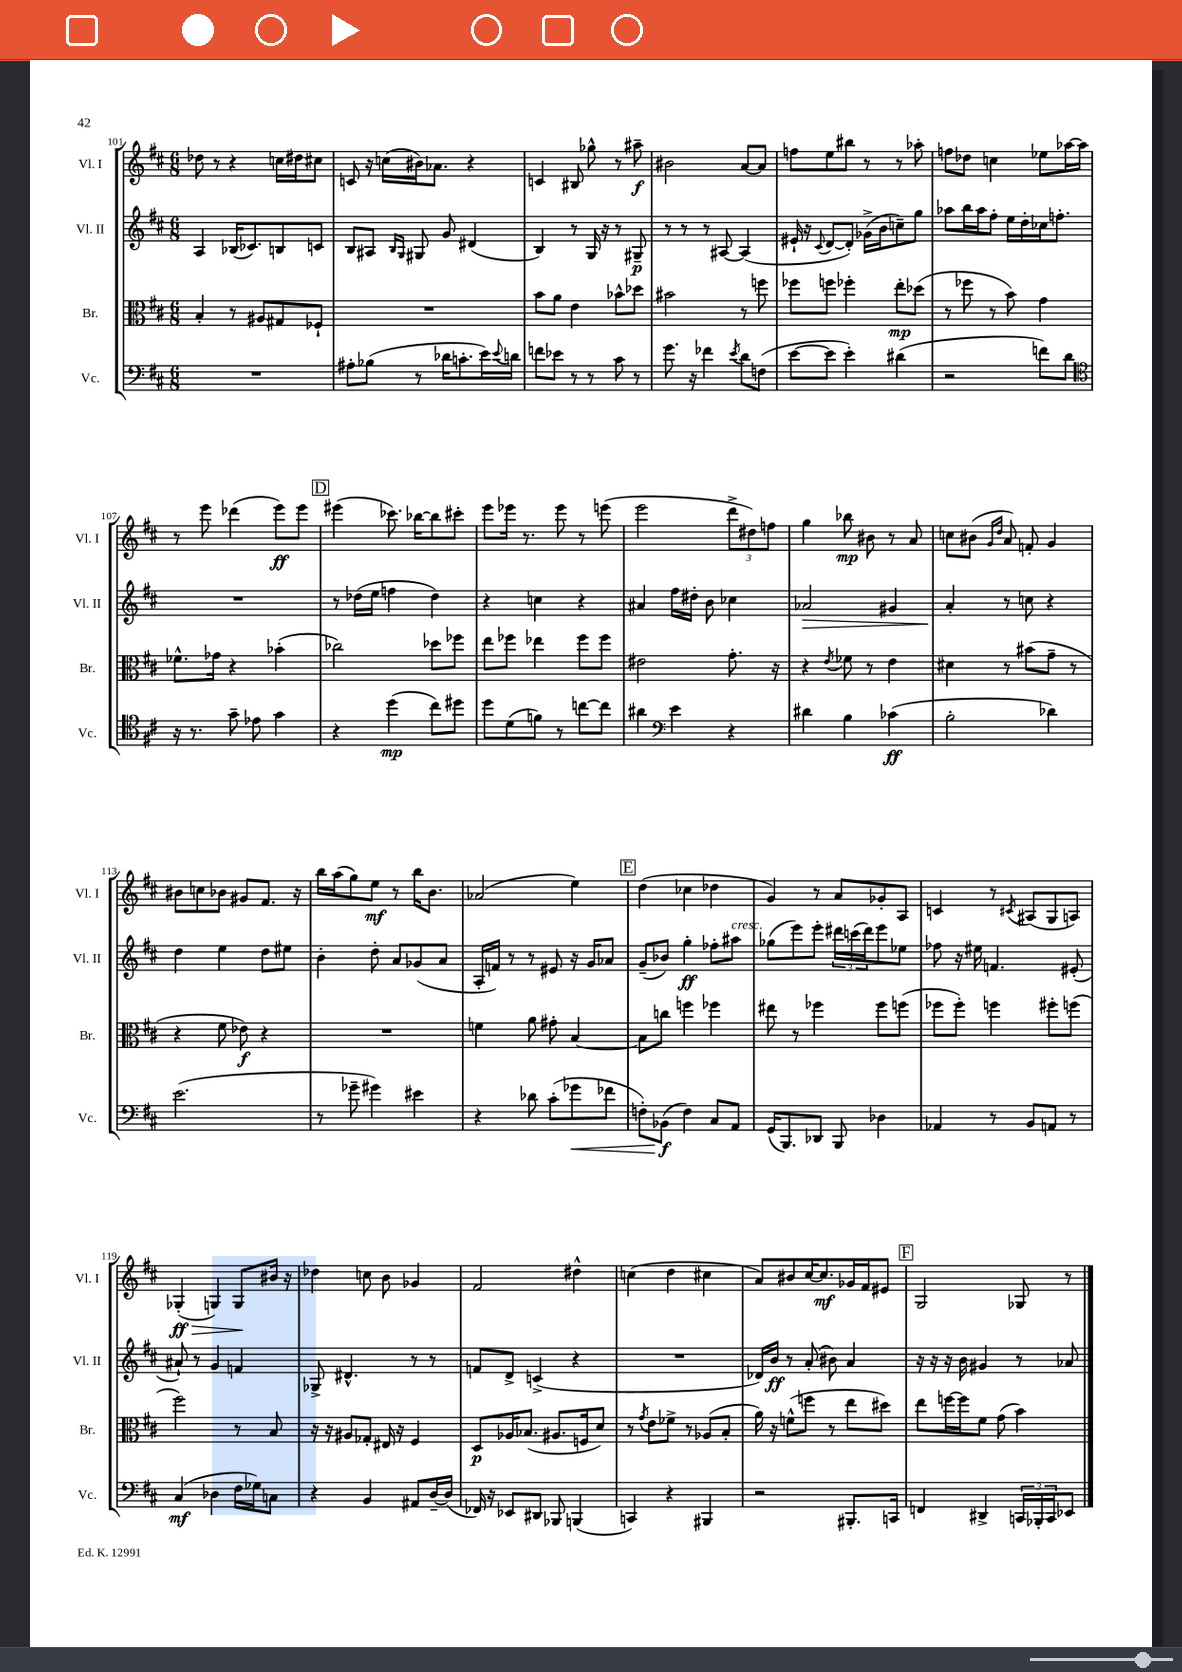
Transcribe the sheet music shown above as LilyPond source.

<<
\new StaffGroup <<
\new Staff = "s0" \with { instrumentName = "Vl. I" shortInstrumentName = "Vl. I" } {
    \clef treble \key d \major \numericTimeSignature \time 6/8
    des''8 r8 r4 c''16 dis''16 cis''8 |
    c'8 r16 c''16( bis'16) aes'8. r4 |
    c'4 bis8 ges''8-^ r8 ais''8--\f |
    bis'2 a'8~ a'8 |
    f''8 e''8 bis''8 r8 r8 aes''8-. |
    f''8 des''8 c''4 ees''8 aes''16~ aes''16 |
    r8 e'''8 des'''4( e'''8\ff) e'''8 |
    \mark \markup { \box "D" } eis'''4( ces'''8.) bes''16~ bes''8 cis'''8-. |
    e'''8 ees'''16 r8. ees'''8 r8 e'''8( |
    e'''2 \tuplet 3/2 { d'''8-> dis''8) f''8 } |
    g''4 bes''8\mp bis'8 r8 a'8 |
    c''8 bis'8( \grace { g'16 d''16 } a'8) f'8-. g'4 |
    bis'8 c''8 bes'8 gis'8 fis'8. r16 |
    b''16 a''16( g''8) e''8\mf r8 b''16 b'8. |
    aes'2( e''4) |
    \mark \markup { \box "E" } d''4( ces''4 des''4 |
    g'4) r8 a'8 ges'8-. a8 |
    c'4 r8 \acciaccatura { cis'8 } ais8( g8 a8) |
    ges4-.\ff\>( g4) g8\! bis'16 r16 |
    des''4 c''8 b'8 ges'4 |
    fis'2 dis''4-^ |
    c''4( d''4 cis''4 |
    a'8) bis'8 cis''16~ cis''8.\mf ges'16 fis'16 eis'8 |
    \mark \markup { \box "F" } g2 ges8 r8 \bar "|." |
}
\new Staff = "s1" \with { instrumentName = "Vl. II" shortInstrumentName = "Vl. II" } {
    \clef treble \key d \major \numericTimeSignature \time 6/8
    a4 bes16( ces'8.) b8 c'8 |
    b8 ais8 \grace { b16 g16 } gis8 g'8 dis'4( |
    b4) r8 g16 r16 r8 gis8--\p |
    r8 r8 r8 ais8~ ais4( |
    eis'16-! r16 \appoggiatura { cis'8 } d'8~ d'8-.) ges'16->( b'16 c''8--) g''8 |
    aes''8 b''16 aes''16 fis''8-. e''16 d''16-. ces''16 f''8.-. |
    R2. |
    \mark \markup { \box "D" } r8 des''16( e''16 f''4 des''4) |
    r4 c''4 r4 |
    ais'4 fis''16 dis''16-. b'8 ces''4 |
    aes'2\> gis'4 |
    a'4-.\! r8 c''8 r4 |
    d''4 e''4 d''8 eis''8 |
    b'4-. d''8-. a'8 ges'8( a'8 |
    a16-. f'16) r8 r8 eis'8 r16 g'16 aes'8 |
    \mark \markup { \box "E" } g'8--( bes'8) g''4-.\ff fes''8-. ais''8^\markup { \italic "cresc." } |
    ges''8( e'''8) e'''8-. \tuplet 3/2 { dis'''16 c'''16( dis'''16) } e'''8 ees''8 |
    fes''8 r16 eis''16 f'4. eis'8-.( |
    ais'8-!) r8 g'4 f'4 |
    ges8-> dis'4.-^ r8 r8 |
    f'8 d'8-> c'4->( r4 |
    R2. |
    des'16) b'16\ff r8 a'8-.( bis'8) a'4 |
    \mark \markup { \box "F" } r16 r16 r16 b'16 gis'4 r8 aes'8 \bar "|." |
}
\new Staff = "s2" \with { instrumentName = "Br." shortInstrumentName = "Br." } {
    \clef alto \key d \major \numericTimeSignature \time 6/8
    b4-. r8 ais8 gis8 fes8-! |
    R2. |
    b'8 a'8 e'4 bes'8-^ des''8 |
    bis'2 r8 f''8 |
    fes''8 f''8 fes''4-. e''8-.\mp des''8( |
    r8 fes''8 r8 b'8) g'4 |
    fes'8.-^ ges'16 r4 bes'4-.( |
    \mark \markup { \box "D" } ces''2) des''8 fes''8 |
    e''8 fes''8 ees''4 fes''8 fes''8 |
    eis'2 g'8.-. r16 |
    r4 \acciaccatura { e'8 } fes'8 r8 e'4 |
    dis'4 r8 bis'8( g'8-- r8 |
    r4 fis'8 ees'8\f) r4 |
    R2. |
    f'4 a'8 gis'8-. b4~ |
    \mark \markup { \box "E" } b8 c''8 f''4 fes''4 |
    eis''8 r8 fes''4 fes''8 f''8( |
    fes''8 fes''8-.) f''4 fis''8-. f''8( |
    fis''2) r8 b8 |
    r16 r16 ais8 ges8-. eis16 r16 fis4 |
    d8\p aes16 bes8.( ais8. f16 d'8) |
    r8 \acciaccatura { g'8 } e'8 fes'8-> r8 aes8( b8-. |
    a'16) r16 f'8-^( f''8 r8 e''8 dis''8) |
    \mark \markup { \box "F" } e''8 f''16~ f''16 fis'8 g'8( b'4) \bar "|." |
}
\new Staff = "s3" \with { instrumentName = "Vc." shortInstrumentName = "Vc." } {
    \clef bass \key d \major \numericTimeSignature \time 6/8
    R2. |
    ais8-. bes8( r8 des'16 c'8.-. e'16) \appoggiatura { e'8 } d'16 |
    f'8 ees'8 r8 r8 cis'8 r8 |
    g'8. r16 fes'4 \acciaccatura { e'8 } d'8 f8( |
    e'8~ e'8 e'4-.) dis'4( |
    r2 f'8) d'8 |
    \clef tenor r16 r8. g'8-- ees'8 g'4 |
    \mark \markup { \box "D" } r4 d''4\mp( cis''8) dis''8 |
    d''8 d'8( f'8) r8 c''8~ c''8 |
    ais'4 \clef bass e'4 r4 |
    dis'4 b4 ces'4\ff( |
    b2-. des'4) |
    e'2.( |
    r8 ges'8-- gis'4) eis'4 |
    r4 des'8 cis'8-.( ges'8\< fes'8 |
    \mark \markup { \box "E" } f8-.) bes,8\f\!( f4) cis8 a,8 |
    g,16( b,,8.) des,8 b,,8 des4 |
    aes,4 r8 b,8 a,8 r8 |
    cis4\mf( des4 fis16 ges16) c8 |
    r4 b,4 ais,8 d16~-- d16( |
    fes,16) r16 ees,8 dis,8 bes,,8 b,,4( |
    c,4) r4 bis,,4 |
    r2 bis,,8.-. c,16 |
    \mark \markup { \box "F" } f,4 dis,4-> \tuplet 3/2 { c,16 bes,,16-. c,16 } ees,8 \bar "|." |
}
>>
>>
\layout { \context { \Score currentBarNumber = #101 } }
